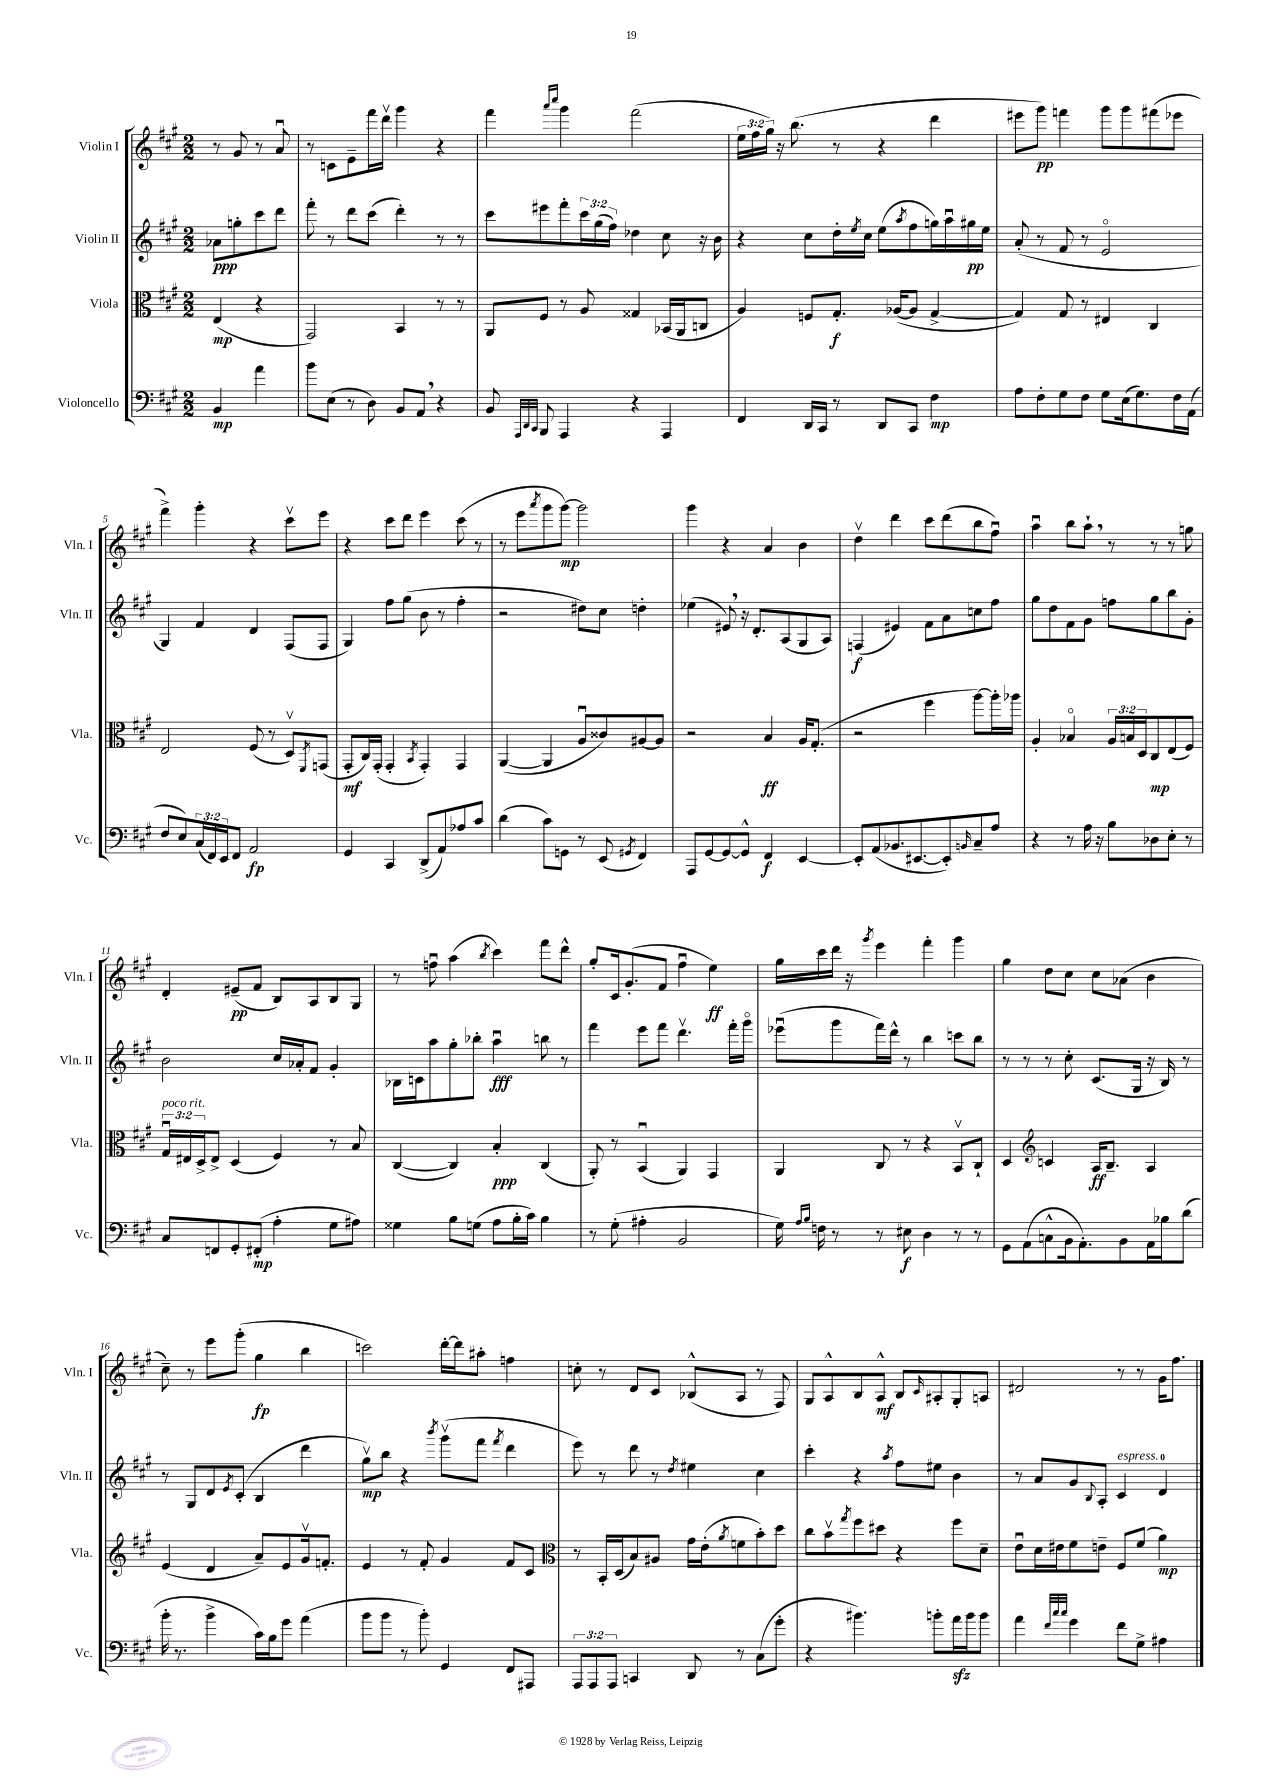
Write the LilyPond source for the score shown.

<<
\new StaffGroup <<
\new Staff = "s0" \with { instrumentName = "Violin I" shortInstrumentName = "Vln. I" } {
    \clef treble \key a \major \numericTimeSignature \time 2/2 \override Staff.TupletNumber.text = #tuplet-number::calc-fraction-text \partial 2
    r8 gis'8 r8 a'8\downbow |
    r8 c'8 e'8-- fis'''16 d'''16\upbow gis'''4 r4 |
    fis'''4 \grace { a'''16 cis''''16 } gis'''4 fis'''2( |
    \tuplet 3/2 { e''16 fis''16 gis''16) } r16 b''8.( r8 r4 d'''4 |
    eis'''8 gis'''8\pp) f'''4 gis'''8 gis'''8 fis'''8( ees'''8 |
    fis'''4->) gis'''4-. r4 cis'''8\upbow e'''8 |
    r4 cis'''8 d'''8 e'''4 cis'''8( r8 |
    r8 e'''8 \acciaccatura { a'''8 } gis'''8 gis'''8~\mp) gis'''2 |
    gis'''4 r4 a'4 b'4 |
    d''4\upbow d'''4 cis'''8 d'''8( b''8 fis''8\downbow) |
    a''4\downbow b''8 a''8-! \breathe r8 r8 r8 g''8 |
    d'4-. eis'8--\pp( fis'8 b8) a8 b8 gis8 |
    r8 f''8\downbow a''4( \acciaccatura { b''8 } cis'''4) fis'''8 d'''8-^ |
    gis''8-. cis'16 gis'8.-.( fis'8 fis''4\downbow e''4\ff) |
    gis''16 cis'''16 d'''16 r16 \acciaccatura { gis'''8 } e'''4 fis'''4-. gis'''4 |
    gis''4 d''8 cis''8 cis''8 aes'8( b'4 |
    cis''8--) r8 e'''8 gis'''8-.( gis''4\fp b''4 |
    c'''2) d'''16~-. d'''16 ais''8-. f''4 |
    c''8-. r8 d'8 cis'8 bes8-^( a8 r8 fis8) |
    gis8 a8-^ b8 a8-^\mf b8 \grace { cis'16 } ais8-. gis8-. a8 |
    dis'2 r8 r8 gis'16 fis''8. \bar "|." |
}
\new Staff = "s1" \with { instrumentName = "Violin II" shortInstrumentName = "Vln. II" } {
    \clef treble \key a \major \numericTimeSignature \time 2/2 \override Staff.TupletNumber.text = #tuplet-number::calc-fraction-text \partial 2
    aes'8\ppp g''8-. cis'''8 d'''8 |
    fis'''8-. r8 d'''8 cis'''8( d'''4-.) r8 r8 |
    cis'''8 eis'''8 fis'''8-. \tuplet 3/2 { cis'''16 gis''16( fis''16) } des''4 cis''8 r16 b'16 |
    r4 cis''8 d''16-. \acciaccatura { e''8 } cis''16 e''8( \acciaccatura { a''8 } fis''8 g''16) a''16\downbow gis''16\pp e''16 |
    a'8-.( r8 fis'8 r8 e'2\flageolet |
    gis4) fis'4 d'4 fis8( fis8 |
    gis4) fis''8 gis''8( b'8 r8 fis''4-. |
    r2 dis''8) cis''8 d''4-. |
    ees''4( eis'8) \breathe r16 d'8.-. a8( gis8 a8) |
    f4\f( eis'4) fis'8 a'8 c''8 fis''8 |
    gis''8 d''8 fis'8 gis'8 f''8 gis''8 b''8 gis'8-. |
    b'2 cis''16 aes'16-. fis'8 gis'4-. |
    bes16 c'16 a''8 gis''8-. bes''8-. a''4\downbow\fff b''8 r8 |
    fis'''4 e'''8 fis'''8 d'''4.\upbow fis'''16-. gis'''16\flageolet |
    ees'''8\downbow( gis'''8 fis'''16) d'''16-^ r8 b''4 c'''8 b''8 |
    r8 r8 r8 cis''8-. cis'8.( gis16 r16 b16) r8 |
    r8 gis8 d'8 \acciaccatura { e'8 } cis'8-.( b4 d'''4 |
    gis''8\upbow\mp) b''8 r4 \acciaccatura { b'''8 } gis'''8\upbow( fis'''8 \acciaccatura { fis'''8 } d'''4 |
    e'''8) r8 d'''8 r8 \acciaccatura { d''8 } eis''4 cis''4 |
    cis'''4-. r4 \acciaccatura { a''8 } fis''8 eis''8 b'4 |
    r8 a'8 gis'8 \appoggiatura { b8 } a8-. cis'4^\markup { \italic "espress." } d'4-0 \bar "|." |
}
\new Staff = "s2" \with { instrumentName = "Viola" shortInstrumentName = "Vla." } {
    \clef alto \key a \major \numericTimeSignature \time 2/2 \override Staff.TupletNumber.text = #tuplet-number::calc-fraction-text \partial 2
    e4\mp( r4 |
    gis,2) b,4 r8 r8 |
    a,8 fis8 r8 a8 gisis4 bes,16( a,16 c8 |
    a4) f8 gis8.-.\f aes16~( aes8 gis4~-> |
    gis4) gis8 r8 eis4 cis4 |
    e2 fis8( r8 d8\upbow) \acciaccatura { fis,8 } g,8( |
    gis,8-.\mf cis16) gis,16-.( gis,4-. \acciaccatura { b,8 } gis,4-.) gis,4 |
    a,4~( a,4 a8\downbow cisis'8) ais8~ ais8 |
    r2 b4\ff a16 gis8.-.( |
    r2 fis''4 a''8~) a''16-. aes''16 |
    a4-. bes4\flageolet \tuplet 3/2 { a16 b16 d16 } cis8\mp e8( fis8) |
    \tuplet 3/2 { gis16\downbow^\markup { \italic "poco rit." } eis16 d16-> } eis8-> d4( fis4) r8 b8 |
    cis4~( cis4) b4-.\ppp cis4( |
    a,8-.) r8 b,4\downbow( a,4) gis,4 |
    a,4 cis8 r8 r4 b,8\upbow cis8-! |
    d4 \clef treble c'4 a16\ff b8.-- a4 |
    e'4( d'4 a'8--) e'8 gis'16\upbow f'8.-. |
    e'4 r8 fis'8-. gis'4 fis'8 cis'8 |
    \clef alto r8 b,16-. d16( b8) ais8 gis'16 e'16-.( \acciaccatura { a'8 } f'8 b'8-.) d''8 |
    cis''8 b'8\upbow \acciaccatura { gis''8 } fis''8 dis''8 r4 fis''8 d'8-- |
    e'8\downbow d'16 eis'16 fis'8 e'8-- fis8 fis'8( a'4\mp) \bar "|." |
}
\new Staff = "s3" \with { instrumentName = "Violoncello" shortInstrumentName = "Vc." } {
    \clef bass \key a \major \numericTimeSignature \time 2/2 \override Staff.TupletNumber.text = #tuplet-number::calc-fraction-text \partial 2
    b,4\mp a'4 |
    b'8 e8( r8 d8) b,8 a,8 \breathe r4 |
    b,8 \grace { a,,32 d,32 cis,32 } b,,8 a,,4 r4 a,,4 |
    fis,4 d,16 cis,16 r8 d,8 cis,8 fis4\mp |
    a8 fis8-. gis8 fis8 gis8 e16( gis8.) fis16 a,16( |
    fis8 e8) \tuplet 3/2 { cis16( fis,16) e,16 } fis,8 a,2\fp |
    gis,4 cis,4 d,8->( a,8) aes8 cis'8 |
    d'4( cis'8) g,8 r8 e,8( \acciaccatura { gis,8 } fis,4) |
    a,,8 gis,8~ gis,8~ gis,8-^ fis,4\f e,4~ |
    e,8-. a,8( bes,8. eis,8.~ eis,8-.) \grace { b,16 } cis8-- a8 |
    r4 r8 a16 r16 b8 des8 e8-. r8 |
    cis8 f,8 gis,8-. fis,8-.\mp( a4-. gis8 ais8) |
    gisis4 b8 g8( a8 b16-. cis'16) b4 |
    r8 gis8-.( ais4-. b,2 |
    gis16) \grace { a16 b16 } f16 r8 r8 eis8\f d4 r8 r8 |
    gis,8 a,8( c8-^ b,16 a,8.-.) b,8 a,16 bes16 d'8( |
    b'16-. r8. b'4-> cis'16) b16 gis'8 a'4( |
    b'8 b'8 r8 b'8-.) gis,4 fis,8 ais,,8 |
    \tuplet 3/2 { a,,8 a,,8 a,,8 } c,4 d,8 r8 cis8( gis'8-. |
    r4 bis'4.) b'8-. a'16\sfz b'16 b'8 |
    a'4 \grace { fis'32 cis''32 cis''32 } gis'4 fis'8 gis8-> ais4 \bar "|." |
}
>>
>>
